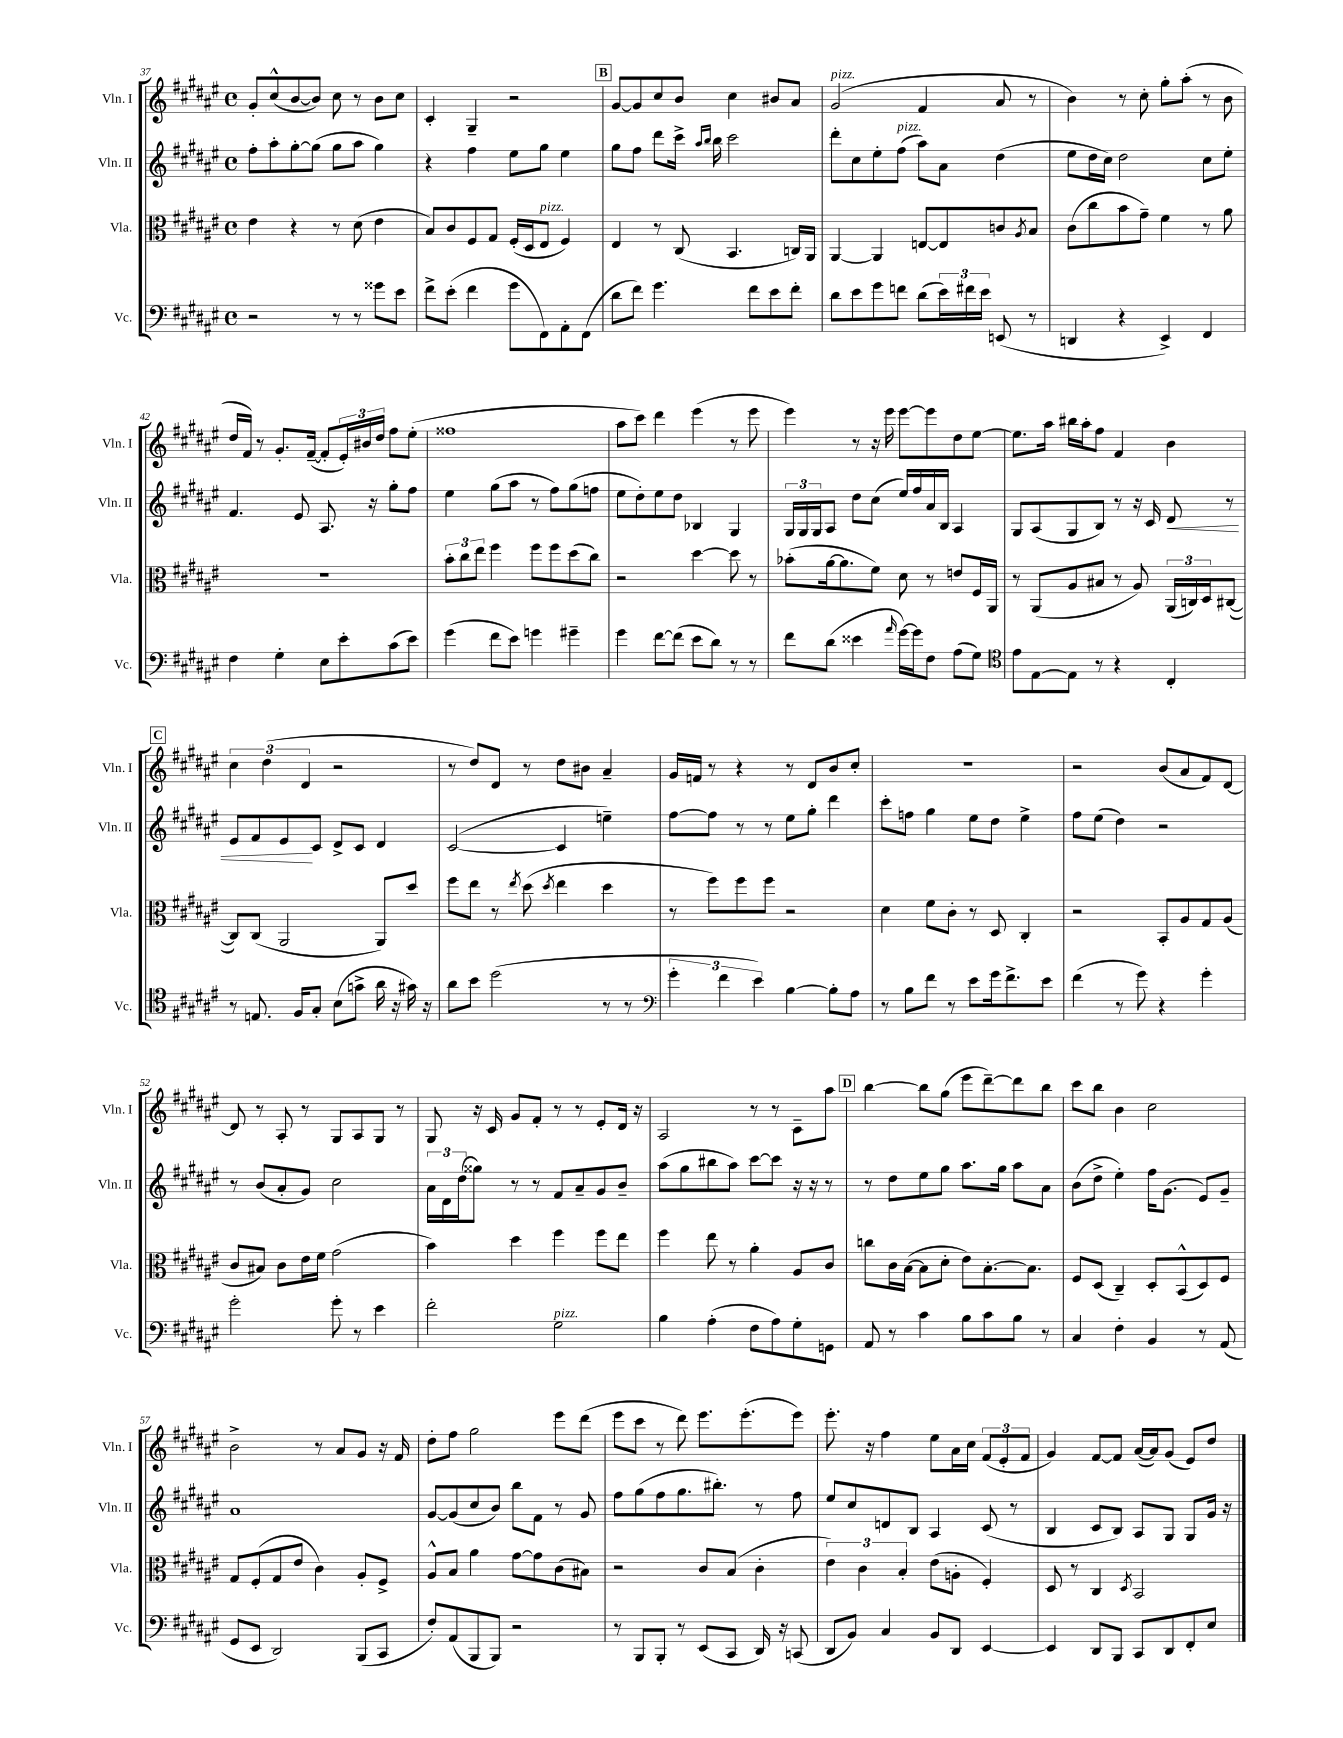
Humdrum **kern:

**kern	**kern	**kern	**kern
*staff4	*staff3	*staff2	*staff1
*clefF4	*clefC3	*clefG2	*clefG2
*k[f#c#g#d#a#e#]	*k[f#c#g#d#a#e#]	*k[f#c#g#d#a#e#]	*k[f#c#g#d#a#e#]
*M4/4	*M4/4	*M4/4	*M4/4
*met(c)	*met(c)	*met(c)	*met(c)
2r	4e#	8ff#'	8g#'
.	.	8aa#'	(8cc#^^
.	4r	[8gg#'	[8b
.	.	(8gg#]	8b])
8r	8r	8gg#	8cc#
8r	(8d#	8aa#	8r
8g##	4e#	4gg#)	8b
8e#	.	.	8cc#
=	=	=	=
8f#^	8B)	4r	4c#'
(8e#'	8c#	.	.
4f#	8F#	4ff#	4G#~
.	8G#	.	.
8g#	(16F#'	8ee#	2r
.	16D#	.	.
8FF#)	8E#	8gg#	.
8AA#'	4F#)	4ee#	.
(8FF#	.	.	.
=	=	=	=
8d#	4E#	8gg#	[8g#
8f#)	.	8ff#	8g#]
4.g#	8r	8ddd#	8cc#
.	(8C#	16ccc#^	8b
.	.	16qqaa#	.
.	.	16qqbb	.
.	.	16bb	.
.	4.BB	2ccc#	4cc#
8f#	.	.	.
8e#	.	.	8b#
8f#'	16C)	.	8a#
.	16AA#	.	.
=	=	=	=
8d#	[4AA#	8ddd#'	(2g#
8e#	.	8cc#	.
8g#	4AA#]	8ee#'	.
8f	.	(8ff#	.
(8d#	[8E	8aa#)	4f#
24e#)	8E]	8a#	.
24f#	.	.	.
24e#	.	.	.
(8EE	8c	(4dd#	8a#
.	8qA#	.	.
8r	8B	.	8r
=	=	=	=
4DD	(8c#	8ee#	4b)
.	8cc#	16dd#	.
.	.	16cc#)	.
4r	8b	2dd#	8r
.	8g#~)	.	8cc#'
4EE#^)	4f#	.	8gg#'
.	.	.	(8aa#'
4FF#	8r	8cc#	8r
.	8a#	8ee#'	8b
=	=	=	=
4F#	1r	4.f#	16dd#
.	.	.	16f#)
.	.	.	8r
4G#'	.	.	8.g#'
.	.	8e#	.
.	.	.	([16f#~
8E#	.	8.A#	8f#']
8e#'	.	.	24e#')
.	.	.	24b#
.	.	16r	.
.	.	.	24dd#
(8c#	.	8gg#'	8ff#
8e#)	.	8ff#	(8ee#'
=	=	=	=
(4g#	12b'	4ee#	1ff##
.	12cc#	.	.
.	12ee#	.	.
8f#	4ff#	(8gg#	.
8e#)	.	8aa#	.
4g	8ff#	8r	.
.	8ff#	8ff#)	.
4g#~	(8dd#	(8gg#	.
.	8cc#)	8ff	.
=	=	=	=
4g#	2r	8ee#	8aa#
.	.	8dd#')	8ccc#)
[8f#	.	8ee#	4ddd#
(8f#]	.	8dd#	.
8e#	[4dd#	4B-	(4eee#
8d#)	.	.	.
8r	8dd#]	4G#	8r
8r	8r	.	8eee#
=	=	=	=
8f#	(8b-'	24G#	4eee#)
.	.	24G#	.
.	.	24G#	.
(8d#	[16a#	8A#	.
.	8.a#]	.	.
4e##	.	8dd#	8r
.	8f#)	(8cc#	16r
.	.	.	16eee#
16qqa#	.	.	.
[16g#)	8d#	16ee#)	[8eee#
16g#]	.	16ff#	.
8F#	8r	16a#	8eee#]
.	.	16B	.
(8A#	8e	4A#	8dd#
8G#)	16F#	.	[8ee#
.	16AA#	.	.
=	=	=	=
*clefC4	*	*	*
8e#	8r	8G#	8.ee#]
[8E#	(8AA#	(8A#	.
.	.	.	16aa#
8E#]	8A#	8G#	16bb#
.	.	.	16aa#'
8r	8B#	8B)	8ff#
4r	8r	8r	4f#
.	8A#)	16r	.
.	.	16c#	.
4C#'	(24AA#	8d#	4b
.	24C)	.	.
.	24D#	.	.
.	([8C#	8r	.
=	=	=	=
8r	8C#])	8e#	6cc#
8.E	(8C#	8f#	.
.	.	.	(6dd#
.	2AA#	8e#	.
16F#	.	.	.
.	.	.	6d#
8G#'	.	8c#	.
(8B	.	8d#^	2r
8g^	.	8c#	.
16a#	8AA#)	4d#	.
16r	.	.	.
16g#)	8dd#	.	.
16r	.	.	.
=	=	=	=
8a#	8ff#	([2c#	8r
8b	8ee#	.	8dd#)
(2dd#	8r	.	8d#
.	8qee#	.	.
.	(8dd#	.	8r
.	8qdd#	.	.
.	4ee#	4c#]	8dd#
.	.	.	8b#
8r	4dd#	4ee~)	4a#~
8r	.	.	.
=	=	=	=
*clefF4	*	*	*
6g#'	8r	[8ff#	16g#
.	.	.	16f
.	8ff#)	8ff#]	8r
6f#	.	.	.
.	8ff#	8r	4r
6e#)	.	.	.
.	8ff#	8r	.
[4B	2r	8ee#	8r
.	.	8gg#'	8d#
8B']	.	4ddd#	8b
8A#	.	.	8cc#'
=	=	=	=
8r	4d#	8ccc#'	1r
8B	.	8ff	.
8f#	8f#	4gg#	.
8r	8c#'	.	.
8e#	8r	8ee#	.
16g#	8D#	8dd#	.
8.f#^	.	.	.
.	4C#'	4ee#^	.
8e#	.	.	.
=	=	=	=
(4f#	2r	8ff#	2r
.	.	(8ee#	.
8r	.	4dd#)	.
8g#)	.	.	.
4r	8BB'	2r	(8b
.	8A#	.	8a#
4g#'	8G#	.	8f#)
.	(8A#	.	[8d#
=	=	=	=
2g#'	8c#	8r	8d#]
.	8B#)	(8b	8r
.	8c#	8a#'	8A#'
.	16e#	8g#)	8r
.	16f#	.	.
8g#'	(2g#	2cc#	8G#
8r	.	.	8A#
4e#	.	.	8G#
.	.	.	8r
=	=	=	=
2f#'	4b)	24a#	8G#
.	.	24d#	.
.	.	(24dd#	.
.	.	8gg##)	16r
.	.	.	16c#
.	4dd#	8r	8g#
.	.	8r	8f#'
2G#	4ff#	8f#	8r
.	.	8a#~	8r
.	8ff#	8g#	8e#'
.	8ee#	8b~	16d#
.	.	.	16r
=	=	=	=
4B	4ff#	(8aa#	2A#
.	.	8gg#	.
(4A#'	8ee#	8bb#	.
.	8r	8aa#)	.
8F#	4a#'	[8ccc#	8r
8A#)	.	8ccc#]	8r
8G#'	8A#	16r	8c#~
.	.	16r	.
8GG	8c#	8r	8aa#
=	=	=	=
8AA#	8cc	8r	[4bb
8r	16c#	8dd#	.
.	([16B	.	.
4c#	8B]	8ee#	8bb]
.	8d#'	8gg#	(8gg#
8B	8e#)	8.aa#	8eee#
8c#	[8.B'	.	[8ddd#~)
.	.	16gg#	.
8B	.	8aa#	8ddd#]
.	8.B]	.	.
8r	.	8a#	8bb
=	=	=	=
4C#	8F#	(8b	8ccc#
.	(8D#	8dd#^	8bb
4F#'	4C#~)	4ee#')	4b
4BB	8D#'	16ff#	2cc#
.	.	(8.g#	.
.	(8BB^^	.	.
8r	8D#)	8e#)	.
(8AA#	8F#	8g#~	.
=	=	=	=
8GG#	8G#	1a#	2b^
8EE#	(8F#'	.	.
2DD#)	8G#	.	.
.	8e#	.	.
.	4c#)	.	8r
.	.	.	8a#
(8BBB	8A#'	.	8g#
8CC#	8F#^	.	16r
.	.	.	16f#
=	=	=	=
8F#')	8A#^^	[8g#	8dd#'
(8AA#	8B	(8g#]	8ff#
8BBB	4a#	8cc#	2gg#
8BBB)	.	8b)	.
2r	[8g#	8bb	.
.	8g#]	8f#	.
.	(8c#	8r	8eee#
.	8B#)	8g#	(8ddd#
=	=	=	=
8r	2r	8ff#	8eee#
8BBB	.	(8gg#	8ccc#
8BBB'	.	8ff#	8r
8r	.	8.gg#	8ddd#)
(8EE#	8c#	.	8.eee#
.	.	8.bb#')	.
8CC#	(8B	.	.
.	.	.	(8.eee#'
16DD#)	4c#'	8r	.
16r	.	.	.
(8CC	.	8ff#	8eee#)
=	=	=	=
8DD#	6e#)	8ee#	8.eee#'
8BB)	.	8cc#	.
.	6c#	.	.
.	.	.	16r
4C#	.	8d	4ff#
.	6B'	.	.
.	.	8B	.
8BB	(8e#	4A#	8ee#
8DD#	8A'	.	16a#
.	.	.	16cc#
[4EE#	4F#')	(8c#	(12f#
.	.	.	12e#'
.	.	8r	.
.	.	.	12f#
=	=	=	=
4EE#]	8D#	4B	4g#)
.	8r	.	.
8DD#	4C#	8c#	[8f#
8BBB	.	8B)	8f#]
.	8qD#	.	.
8CC#	2BB	8A#	([16a#
.	.	.	16a#])
8DD#	.	8G#	(8g#
8FF#'	.	8G#	8e#)
8E#	.	16g#	8dd#
.	.	16r	.
==	==	==	==
*-	*-	*-	*-
